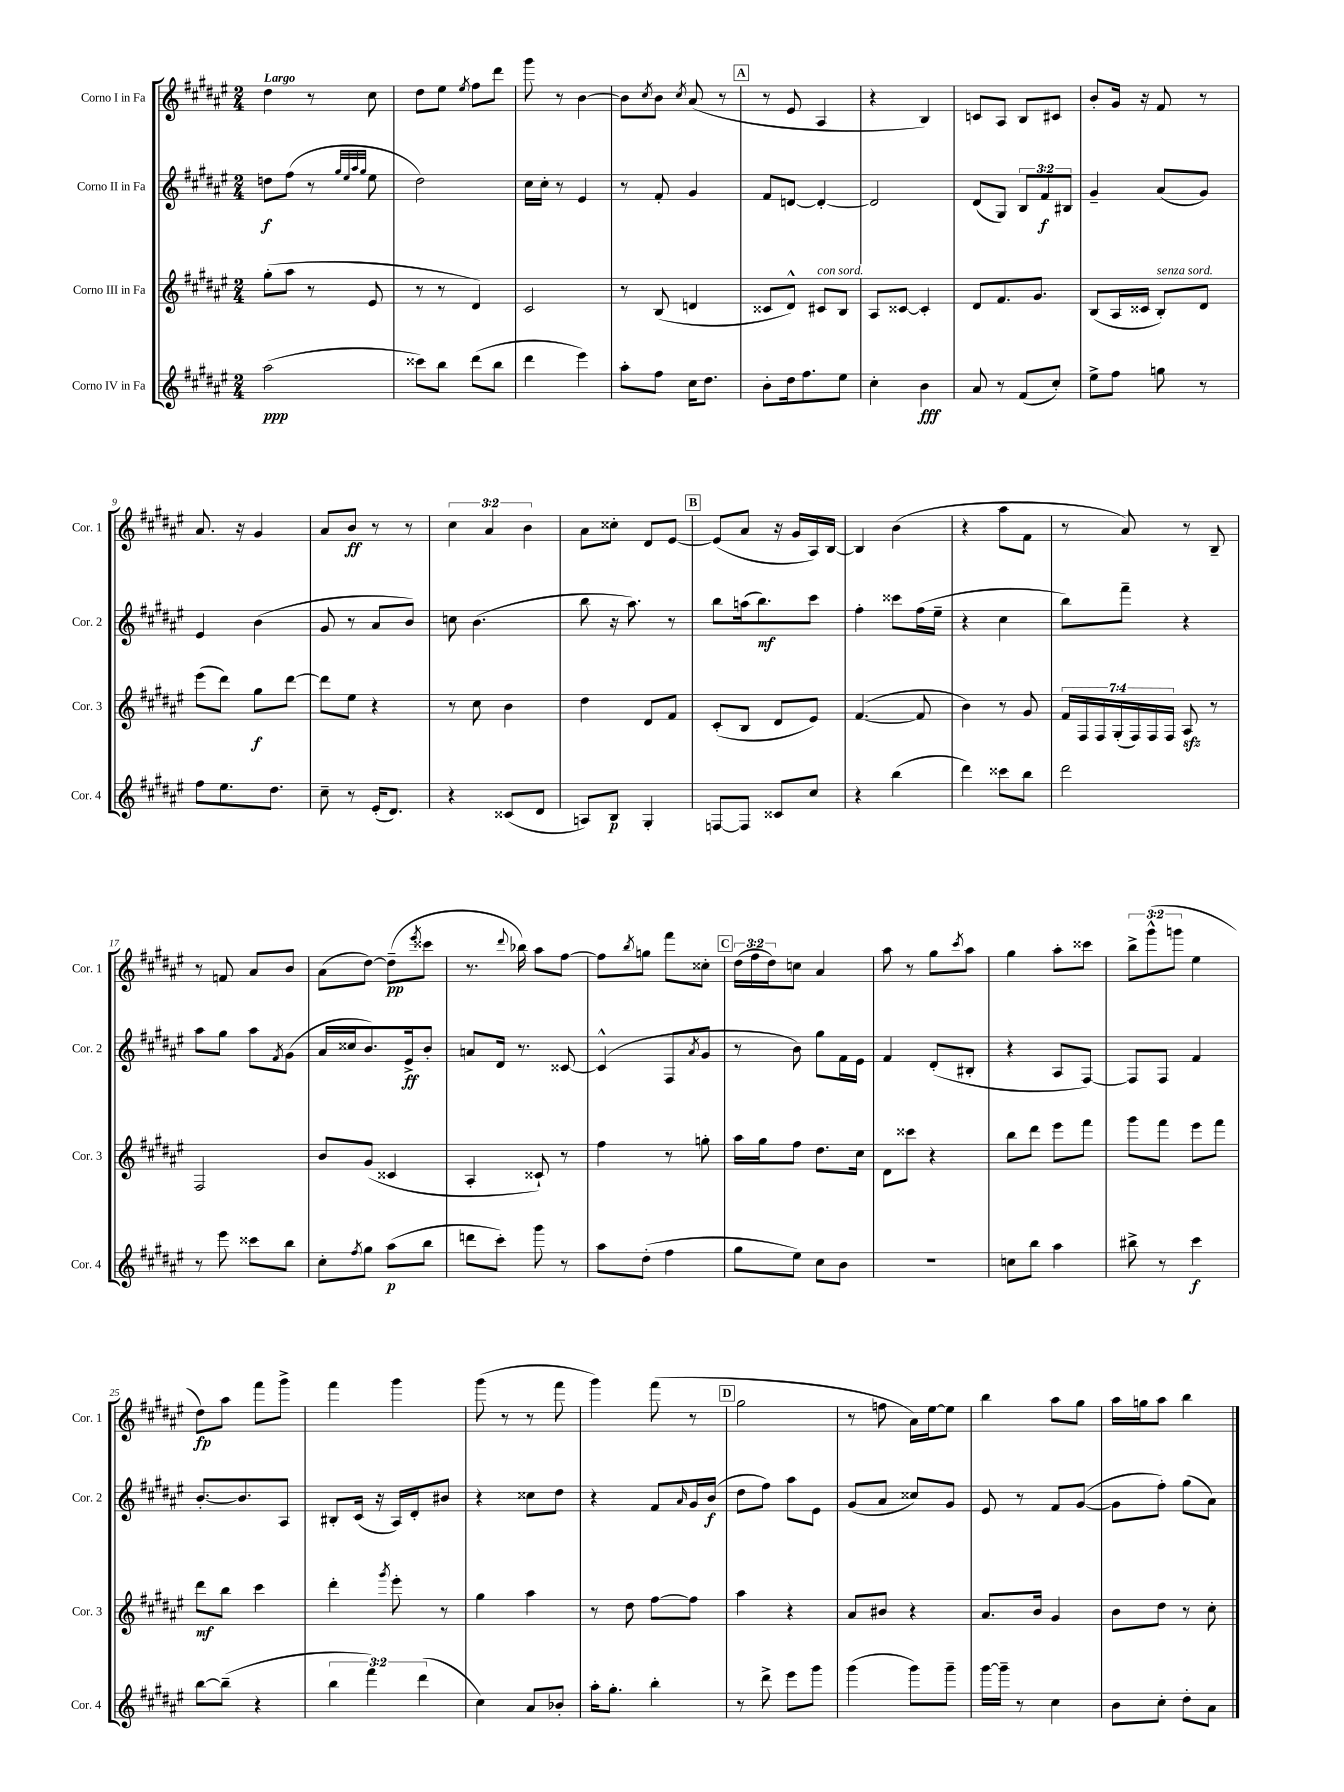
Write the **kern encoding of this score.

**kern	**dynam	**kern	**dynam	**kern	**dynam	**kern	**dynam
*part4	*part4	*part3	*part3	*part2	*part2	*part1	*part1
*staff4	*staff4	*staff3	*staff3	*staff2	*staff2	*staff1	*staff1
*I"Corno IV in Fa	*	*I"Corno III in Fa	*	*I"Corno II in Fa	*	*I"Corno I in Fa	*
*I'Cor. 4	*	*I'Cor. 3	*	*I'Cor. 2	*	*I'Cor. 1	*
*clefG2	*	*clefG2	*	*clefG2	*	*clefG2	*
*k[f#c#g#d#a#e#]	*	*k[f#c#g#d#a#e#]	*	*k[f#c#g#d#a#e#]	*	*k[f#c#g#d#a#e#]	*
*M2/4	*	*M2/4	*	*M2/4	*	*M2/4	*
=1	=1	=1	=1	=1	=1	=1	=1
!	!	!	!	!	!	!LO:TX:a:B:t=Largo	!
(2aa#\	ppp	(8gg#'\L	.	8ddn\L	f	4dd#\	.
.	.	8aa#\J	.	(8ff#\J	.	.	.
.	.	8r	.	8r	.	8r	.
.	.	.	.	32qqgg#/LLL	.	.	.
.	.	.	.	32qqee#/	.	.	.
.	.	.	.	32qqaa#/	.	.	.
.	.	.	.	32qqgg#/JJJ	.	.	.
.	.	8e#/	.	8ee#\	.	8cc#\	.
=2	=2	=2	=2	=2	=2	=2	=2
8ccc##X\L)	.	8r	.	2dd#\)	.	8dd#\L	.
8bb\J	.	8r	.	.	.	8ee#\J	.
.	.	.	.	.	.	8qee#/	.
(8ddd#\L	.	4d#/)	.	.	.	8ff#\L	.
8bb\J	.	.	.	.	.	8ddd#\J	.
=3	=3	=3	=3	=3	=3	=3	=3
4ddd#\	.	2c#/	.	16cc#\LL	.	8ggg#\	.
.	.	.	.	16cc#'\JJ	.	.	.
.	.	.	.	8r	.	8r	.
4eee#\)	.	.	.	4e#/	.	[4b\	.
=4	=4	=4	=4	=4	=4	=4	=4
8aa#'\L	.	8r	.	8r	.	8b\L]	.
.	.	.	.	.	.	8qcc#/	.
8ff#\J	.	(8B/	.	8f#'/	.	8b\J	.
.	.	.	.	.	.	8qcc#/	.
16cc#\KL	.	4dn/	.	4g#/	.	(8a#/	.
8.dd#\J	.	.	.	.	.	.	.
.	.	.	.	.	.	8r	.
!!LO:REH:place=s1:t=A
=5	=5	=5	=5	=5	=5	=5	=5
8b'\L	.	8c##X/L	.	8f#/L	.	8r	.
16dd#\k	.	8d#^^/J)	.	[8dn/J	.	8e#/	.
8.ff#\	.	.	.	.	.	.	.
!	!	!LO:TX:a:i:t=con sord.	!	!	!	!	!
.	.	8c#X/L	.	4d'/_	.	4A#/	.
8ee#\J	.	8B/J	.	.	.	.	.
=6	=6	=6	=6	=6	=6	=6	=6
4cc#'\	.	8A#/L	.	2d/]	.	4r	.
.	.	[8c##X/J	.	.	.	.	.
4b\	fff	4c##'/]	.	.	.	4B/)	.
=7	=7	=7	=7	=7	=7	=7	=7
8a#/	.	8d#/L	.	(8d#/L	.	8cn/L	.
8r	.	8.f#/	.	8G#/J)	.	8A#/J	.
(8f#/L	.	.	.	12B/L	.	8B/L	.
.	.	8.g#/J	.	.	.	.	.
.	.	.	.	12f#/	f	.	.
8cc#'/J)	.	.	.	.	.	8c#X/J	.
.	.	.	.	12B#X/J	.	.	.
=8	=8	=8	=8	=8	=8	=8	=8
8ee#^\L	.	(8B/L	.	4g#~/	.	8b'/L	.
8ff#\J	.	16A#/L	.	.	.	16g#/Jk	.
.	.	16c##X/JJ	.	.	.	16r	.
!	!	!LO:TX:a:i:t=senza sord.	!	!	!	!	!
8ggn\	.	8B'/L)	.	(8a#/L	.	8f#/	.
8r	.	8d#/J	.	8g#/J)	.	8r	.
!!LO:LB:g=z
=9	=9	=9	=9	=9	=9	=9	=9
8ff#\L	.	(8eee#\L	.	4e#/	.	8.a#/	.
8.ee#\	.	8ddd#\J)	.	.	.	.	.
.	.	.	.	.	.	16r	.
.	.	8gg#\L	f	(4b\	.	4g#/	.
8.dd#\J	.	.	.	.	.	.	.
.	.	[8ddd#\J	.	.	.	.	.
=10	=10	=10	=10	=10	=10	=10	=10
8cc#~\	.	8ddd#\L]	.	8g#/	.	8a#/L	.
8r	.	8ee#\J	.	8r	.	8b/J	ff
(16e#'/KL	.	4r	.	8a#/L	.	8r	.
8.d#/J)	.	.	.	.	.	.	.
.	.	.	.	8b/J)	.	8r	.
=11	=11	=11	=11	=11	=11	=11	=11
4r	.	8r	.	8ccn\	.	6cc#\	.
.	.	8cc#\	.	(4.b\	.	.	.
.	.	.	.	.	.	6a#/	.
(8c##X/L	.	4b\	.	.	.	.	.
.	.	.	.	.	.	6b\	.
8d#/J	.	.	.	.	.	.	.
=12	=12	=12	=12	=12	=12	=12	=12
8An/L)	.	4dd#\	.	8bb\	.	8a#\L	.
8B/J	p	.	.	16r	.	8cc##X'\J	.
.	.	.	.	8.aa#\)	.	.	.
4G#'/	.	8d#/L	.	.	.	8d#/L	.
.	.	8f#/J	.	8r	.	[8e#/J	.
!!LO:REH:place=s1:t=B
=13	=13	=13	=13	=13	=13	=13	=13
[8Fn/L	.	(8c#'/L	.	8bb\L	.	(8e#/L]	.
8F/J]	.	8B/J	.	(16aan\k	.	8a#/J	.
.	.	.	.	8.bb\)	mf	.	.
8c##X/L	.	8d#/L	.	.	.	16r	.
.	.	.	.	.	.	16g#/LL	.
8cc#/J	.	8e#/J)	.	8ccc#\J	.	16A#/)	.
.	.	.	.	.	.	[16B/JJ	.
=14	=14	=14	=14	=14	=14	=14	=14
4r	.	([4.f#/	.	4ff#'\	.	4B/]	.
(4bb\	.	.	.	8ccc##X\L	.	(4b\	.
.	.	8f#/]	.	(16ff#\L	.	.	.
.	.	.	.	16ee#~\JJ	.	.	.
=15	=15	=15	=15	=15	=15	=15	=15
4ddd#\)	.	4b\)	.	4r	.	4r	.
8ccc##X\L	.	8r	.	4cc#\	.	8aa#\L	.
8bb\J	.	8g#/	.	.	.	8f#\J	.
=16	=16	=16	=16	=16	=16	=16	=16
2ddd#\	.	28f#/LL	.	8bb\L)	.	8r	.
.	.	28F#/	.	.	.	.	.
.	.	28F#/	.	.	.	.	.
.	.	(28G#'/	.	.	.	.	.
.	.	.	.	8fff#~\J	.	8a#/)	.
.	.	28F#/)	.	.	.	.	.
.	.	28F#/	.	.	.	.	.
.	.	28F#/JJ	.	.	.	.	.
.	.	8A#zz/	.	4r	.	8r	.
.	.	8r	.	.	.	8B~/	.
!!LO:LB:g=z
=17	=17	=17	=17	=17	=17	=17	=17
8r	.	2F#/	.	8aa#\L	.	8r	.
8eee#\	.	.	.	8gg#\J	.	8fn/	.
8ccc##X\L	.	.	.	8aa#\L	.	8a#/L	.
.	.	.	.	8qf#/	.	.	.
8bb\J	.	.	.	(8g#\J	.	8b/J	.
=18	=18	=18	=18	=18	=18	=18	=18
8cc#'\L	.	8b/L	.	16a#/LL	.	(8a#\L	.
.	.	.	.	16cc##X/J	.	.	.
8qff#/	.	.	.	.	.	.	.
8gg#\J	.	(8g#/J	.	8.b/)	.	[8dd#\J)	.
(8aa#\L	p	4c##X/	.	.	.	(8dd#~\L]	pp
.	.	.	.	16e#^/k	ff	.	.
.	.	.	.	.	.	8qeee#/	.
8bb\J	.	.	.	8b'/J	.	8ccc##X\J	.
=19	=19	=19	=19	=19	=19	=19	=19
8dddn\L	.	4A#'/	.	8an/L	.	8.r	.
8ccc#'\J)	.	.	.	16d#/Jk	.	.	.
.	.	.	.	.	.	8qqddd#/	.
.	.	.	.	8.r	.	16bb-X\)	.
8ggg#\	.	8c##X`/)	.	.	.	8aa#\L	.
8r	.	8r	.	[8c##X/	.	[8ff#\J	.
=20	=20	=20	=20	=20	=20	=20	=20
8aa#\L	.	4ff#\	.	(4c##^^/]	.	8ff#\L]	.
.	.	.	.	.	.	8qbb/	.
(8dd#'\J	.	.	.	.	.	8ggn\J	.
4ff#\	.	8r	.	8F#/L	.	8fff#\L	.
.	.	.	.	8qa#/	.	.	.
.	.	8ggn'\	.	8g#/J	.	8cc##X'\J	.
!!LO:REH:place=s1:t=C
=21	=21	=21	=21	=21	=21	=21	=21
8gg#\L	.	16aa#\LL	.	8r	.	(24dd#\LL	.
.	.	.	.	.	.	24ff#\	.
.	.	16gg#\J	.	.	.	.	.
.	.	.	.	.	.	24dd#\J)	.
8ee#\J)	.	8ff#\J	.	8b\)	.	8ccn\J	.
8cc#\L	.	8.dd#\L	.	8gg#\L	.	4a#/	.
8b\J	.	.	.	16f#\L	.	.	.
.	.	16cc#\Jk	.	16e#\JJ	.	.	.
=22	=22	=22	=22	=22	=22	=22	=22
2r	.	8d#\L	.	4f#/	.	8aa#\	.
.	.	8ccc##X\J	.	.	.	8r	.
.	.	4r	.	(8d#'/L	.	8gg#\L	.
.	.	.	.	.	.	8qccc#/	.
.	.	.	.	8B#X'/J	.	8aa#\J	.
=23	=23	=23	=23	=23	=23	=23	=23
8ccn\L	.	8bb\L	.	4r	.	4gg#\	.
8bb\J	.	8ddd#\J	.	.	.	.	.
4aa#\	.	8eee#\L	.	8A#/L	.	8aa#'\L	.
.	.	8fff#\J	.	[8F#/J)	.	8ccc##X\J	.
=24	=24	=24	=24	=24	=24	=24	=24
8bb#X^\	.	8ggg#\L	.	8F#/L]	.	12bb^\L	.
.	.	.	.	.	.	(12ggg#^^\	.
8r	.	8fff#\J	.	8F#/J	.	.	.
.	.	.	.	.	.	12gggn\J	.
4ccc#\	f	8eee#\L	.	4f#/	.	4ee#\	.
.	.	8fff#\J	.	.	.	.	.
!!LO:LB:g=z
=25	=25	=25	=25	=25	=25	=25	=25
[8bb\L	.	8ddd#\L	mf	[8.b'/L	.	8dd#\L)	fp
(8bb~\J]	.	8bb\J	.	.	.	8aa#\J	.
.	.	.	.	8.b/]	.	.	.
4r	.	4ccc#\	.	.	.	8fff#\L	.
.	.	.	.	8A#/J	.	8ggg#^\J	.
=26	=26	=26	=26	=26	=26	=26	=26
6bb\	.	4ddd#'\	.	8B#X'/L	.	4fff#\	.
.	.	.	.	(16c#/Jk	.	.	.
6fff#\)	.	.	.	.	.	.	.
.	.	.	.	16r	.	.	.
.	.	8qggg#/	.	.	.	.	.
.	.	8eee#'\	.	16A#/LL)	.	4ggg#\	.
.	.	.	.	16d#'/J	.	.	.
(6ddd#\	.	.	.	.	.	.	.
.	.	8r	.	8b#X/J	.	.	.
=27	=27	=27	=27	=27	=27	=27	=27
4cc#\)	.	4gg#\	.	4r	.	(8ggg#\	.
.	.	.	.	.	.	8r	.
8a#/L	.	4aa#\	.	8cc##X\L	.	8r	.
8b-X'/J	.	.	.	8dd#\J	.	8fff#\	.
=28	=28	=28	=28	=28	=28	=28	=28
16aa#'\KL	.	8r	.	4r	.	4ggg#\)	.
8.gg#'\J	.	.	.	.	.	.	.
.	.	8dd#\	.	.	.	.	.
4bb'\	.	[8ff#\L	.	8f#/L	.	(8fff#\	.
.	.	.	.	16qqa#/	.	.	.
.	.	8ff#\J]	.	16g#/L	.	8r	.
.	.	.	.	(16b/JJ	f	.	.
!!LO:REH:place=s1:t=D
=29	=29	=29	=29	=29	=29	=29	=29
8r	.	4aa#\	.	8dd#\L	.	2gg#\	.
8ddd#^\	.	.	.	8ff#\J)	.	.	.
8eee#\L	.	4r	.	8aa#\L	.	.	.
8ggg#\J	.	.	.	8e#\J	.	.	.
=30	=30	=30	=30	=30	=30	=30	=30
(4ggg#\	.	8a#/L	.	(8g#/L	.	8r	.
.	.	8b#X/J	.	8a#/J	.	8ffn\	.
8ggg#\L)	.	4r	.	8cc##X/L)	.	16a#\LL)	.
.	.	.	.	.	.	[16ee#\J	.
8ggg#~\J	.	.	.	8g#/J	.	8ee#\J]	.
=31	=31	=31	=31	=31	=31	=31	=31
[16ggg#\LL	.	8.a#/L	.	8e#/	.	4bb\	.
16ggg#~\JJ]	.	.	.	.	.	.	.
8r	.	.	.	8r	.	.	.
.	.	16b/Jk	.	.	.	.	.
4cc#\	.	4g#/	.	8f#/L	.	8aa#\L	.
.	.	.	.	([8g#/J	.	8gg#\J	.
=32	=32	=32	=32	=32	=32	=32	=32
8b\L	.	8b\L	.	8g#\L]	.	16aa#\LL	.
.	.	.	.	.	.	16ggn\J	.
8cc#'\J	.	8dd#\J	.	8ff#'\J)	.	8aa#\J	.
8dd#'\L	.	8r	.	(8gg#\L	.	4bb\	.
8a#\J	.	8cc#'\	.	8a#\J)	.	.	.
==	==	==	==	==	==	==	==
*-	*-	*-	*-	*-	*-	*-	*-
